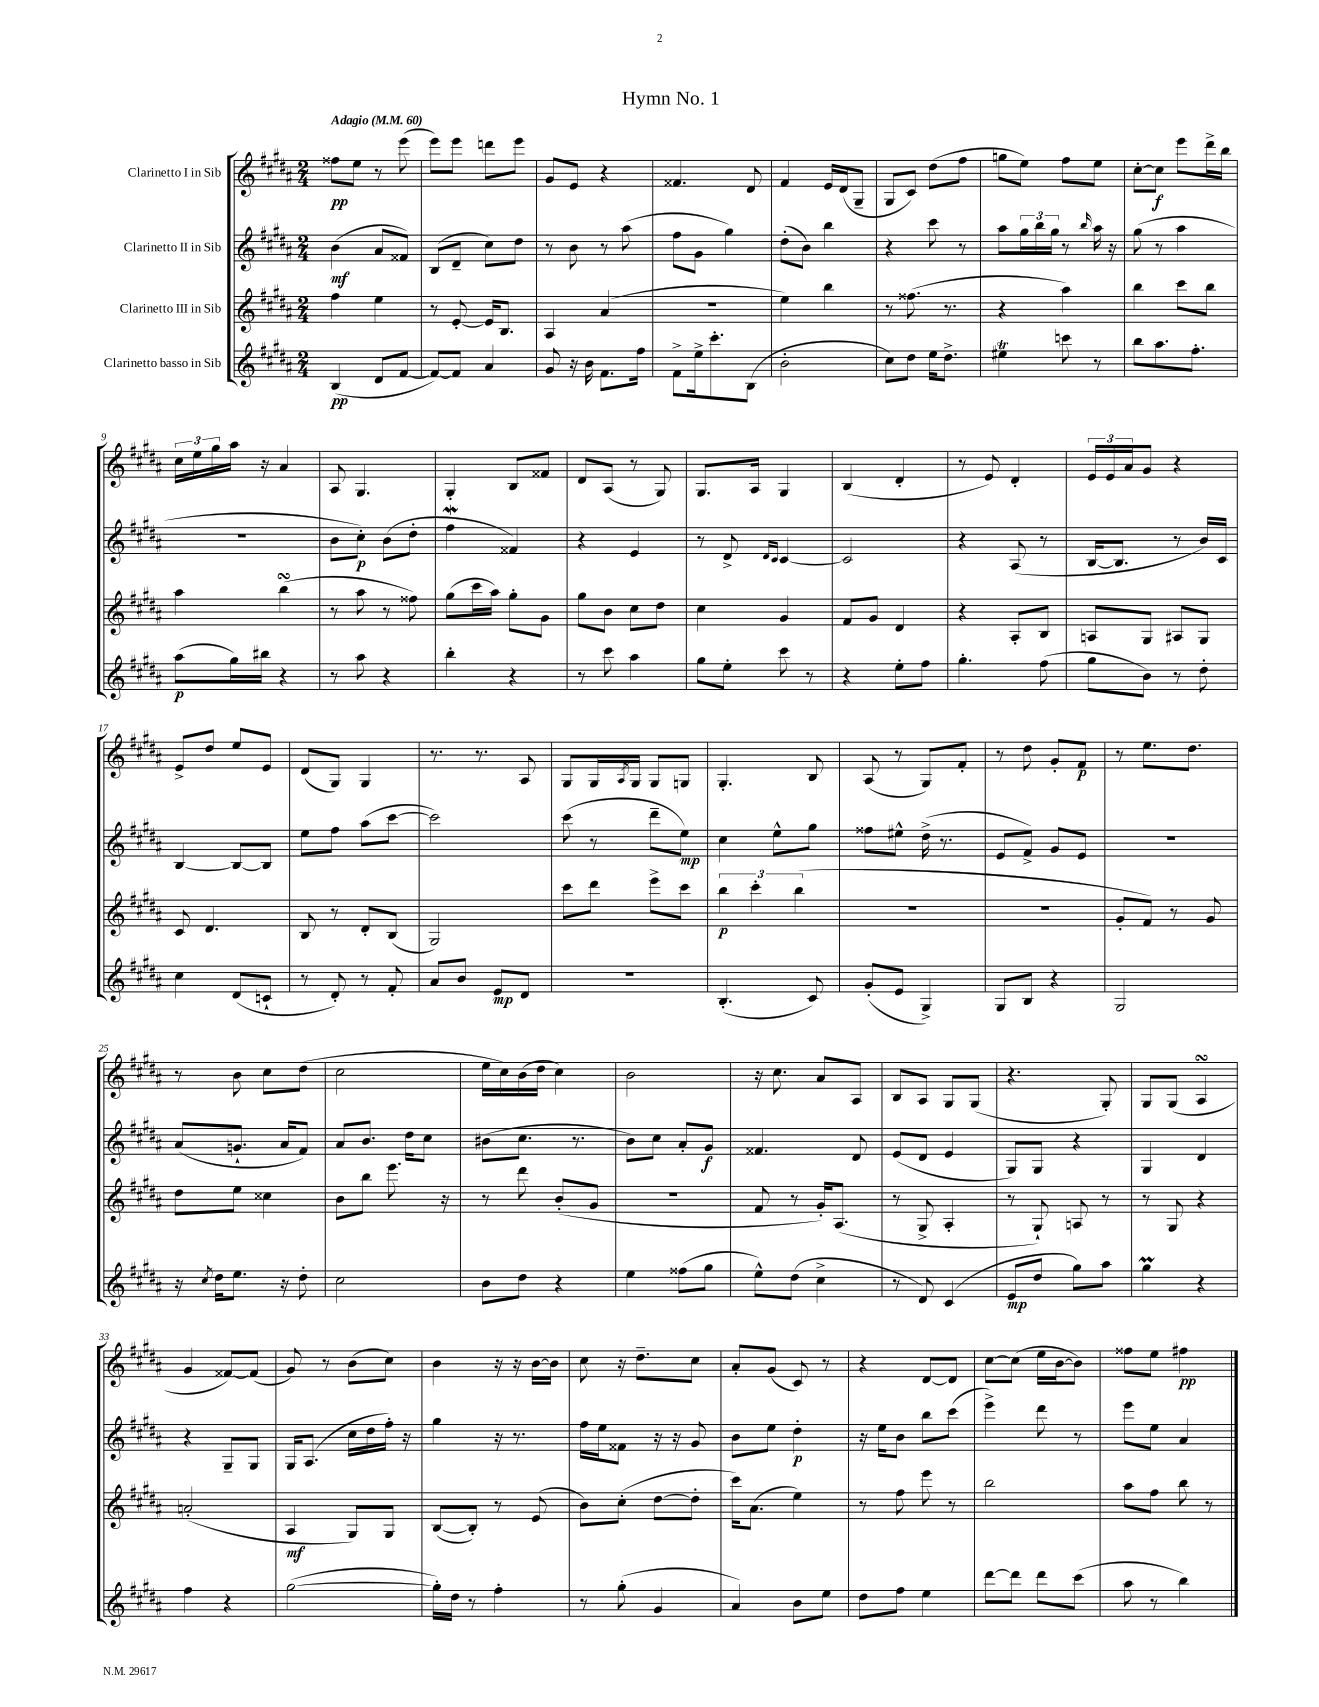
\header { title = "Hymn No. 1" }
<<
\new StaffGroup <<
\new Staff = "s0" \with { instrumentName = "Clarinetto I in Sib" } {
    \clef treble \key b \major \numericTimeSignature \time 2/4 \tempo "Adagio" 4 = 60
    fisis''8\pp e''8 r8 e'''8( |
    e'''8) e'''8 d'''8 e'''8 |
    gis'8 e'8 r4 |
    fisis'4. dis'8 |
    fis'4 e'16 dis'16( gis8-- |
    gis8 cis'8) dis''8( fis''8 |
    g''8 e''8) fis''8 e''8 |
    cis''8~-. cis''8\f e'''8 dis'''16-> b''16 |
    \tuplet 3/2 { cis''16 e''16 gis''16 } ais''16 r16 ais'4 |
    ais8 gis4. |
    gis4-. b8 fisis'8 |
    dis'8 ais8( r8 gis8) |
    gis8. ais16 gis4 |
    b4( dis'4-. |
    r8 e'8) dis'4-. |
    \tuplet 3/2 { e'16 e'16 ais'16 } gis'8 r4 |
    e'8-> dis''8 e''8 e'8 |
    dis'8( gis8) gis4 |
    r8. r8. ais8 |
    gis8 gis16 \acciaccatura { ais8 } gis16 gis8 g8 |
    gis4.-. b8 |
    ais8( r8 gis8) fis'8-. |
    r8 dis''8 gis'8-. fis'8\p |
    r8 e''8. dis''8. |
    r8 b'8 cis''8 dis''8( |
    cis''2 |
    e''16 cis''16) b'16( dis''16 cis''4) |
    b'2 |
    r16 cis''8. ais'8 ais8 |
    b8 ais8 gis8 gis8( |
    r4. gis8-.) |
    gis8 gis8( ais4\turn |
    gis'4 fisis'8~) fisis'8( |
    gis'8) r8 b'8( cis''8) |
    b'4 r16 r16 b'16~ b'16 |
    cis''8 r16 dis''8.-- cis''8 |
    ais'8-. gis'8( cis'8) r8 |
    r4 dis'8~ dis'8 |
    cis''8~ cis''8( e''16 b'16~ b'8) |
    fisis''8 e''8 fis''4\pp \bar "|." |
}
\new Staff = "s1" \with { instrumentName = "Clarinetto II in Sib" } {
    \clef treble \key b \major \numericTimeSignature \time 2/4
    b'4\mf( ais'8 fisis'8) |
    b8( dis'8-- cis''8) dis''8 |
    r8 b'8 r8 ais''8( |
    fis''8 gis'8 gis''4) |
    dis''8-.( b'8) b''4 |
    r4 cis'''8 r8 |
    ais''8 \tuplet 3/2 { gis''16 b''16 gis''16 } r8 \grace { b''16 } ais''16 r16 |
    gis''8( r8 ais''4 |
    r2 |
    b'8 cis''8-.\p) b'8( dis''8-. |
    fis''4\mordent fisis'4) |
    r4 e'4 |
    r8 dis'8-> \grace { dis'16 cis'16 } cis'4~ |
    cis'2 |
    r4 ais8( r8 |
    b16~ b8. r8 b'16) cis'16 |
    b4~ b8~ b8 |
    e''8 fis''8 ais''8( cis'''8~ |
    cis'''2) |
    cis'''8( r8 dis'''8-- e''8\mp) |
    cis''4 e''8-^ gis''8 |
    fisis''8 eis''8-^ dis''16->( r8. |
    e'8 fis'8->) gis'8 e'8 |
    r2 |
    ais'8( g'8.-! ais'16 fis'8) |
    ais'8 b'8. dis''16 cis''8 |
    bis'8( cis''8. r8. |
    b'8) cis''8 ais'8-. gis'8\f |
    fisis'4. dis'8 |
    e'8( dis'8 e'4 |
    gis8) gis8 r4 |
    gis4 dis'4 |
    r4 gis8-- gis8 |
    gis16 ais8.( cis''16 dis''16 fis''16-.) r16 |
    gis''4 r16 r8. |
    fis''16 e''16 fisis'8 r16 r16 gis'8 |
    b'8 e''8 dis''4-.\p |
    r16 e''16 b'8 b''8 cis'''8( |
    e'''4->) dis'''8 r8 |
    e'''8 e''8 ais'4 \bar "|." |
}
\new Staff = "s2" \with { instrumentName = "Clarinetto III in Sib" } {
    \clef treble \key b \major \numericTimeSignature \time 2/4
    fis''4 e''4 |
    r8 e'8~-. e'16 b8. |
    ais4 ais'4( |
    r2 |
    e''4) b''4 |
    r8 fisis''8.( r8. |
    r4 ais''4) |
    b''4 cis'''8 b''8 |
    ais''4 b''4\turn( |
    r8 ais''8 r8 fisis''8) |
    gis''8( cis'''16 ais''16) gis''8-. gis'8 |
    gis''8 b'8 cis''8 dis''8 |
    cis''4 gis'4 |
    fis'8 gis'8 dis'4 |
    r4 ais8-. b8 |
    a8 gis8 ais8 gis8 |
    cis'8 dis'4. |
    b8 r8 dis'8-. b8( |
    gis2) |
    cis'''8 dis'''8 e'''8-> cis'''8 |
    \tuplet 3/2 { b''4\p cis'''4-. b''4( } |
    r2 |
    R2 |
    gis'8-. fis'8) r8 gis'8 |
    dis''8 e''8 cisis''4 |
    b'8 b''8 e'''8. r16 |
    r8 dis'''8 b'8-.( gis'8 |
    r2 |
    fis'8 r8 gis'16-.) ais8.( |
    r8 gis8-> ais4-. |
    r8 gis8-!) a8 r8 |
    r8 gis8 r4 |
    a'2-.( |
    ais4\mf gis8) gis8 |
    b8~( b8-.) r8 e'8( |
    b'8) cis''8-.( dis''8~ dis''8-. |
    cis'''16) ais'8.( e''4) |
    r8 fis''8 e'''8 r8 |
    b''2 |
    ais''8 fis''8 b''8 r8 \bar "|." |
}
\new Staff = "s3" \with { instrumentName = "Clarinetto basso in Sib" } {
    \clef treble \key b \major \numericTimeSignature \time 2/4
    b4\pp( dis'8 fis'8~ |
    fis'8~) fis'8 ais'4 |
    gis'8 r16 b'16 fis'8. fis''16 |
    fis'8-> e''16-> cis'''8.-. b8( |
    b'2-. |
    cis''8) dis''8 e''16 dis''8.-> |
    eis''4\trill c'''8 r8 |
    b''8 ais''8. fis''8.-. |
    ais''8\p( gis''16) bis''16 r4 |
    r8 ais''8 r4 |
    b''4-. r4 |
    r8 cis'''8 ais''4 |
    gis''8 e''8-. cis'''8 r8 |
    r4 e''8-. fis''8 |
    gis''4.-. fis''8( |
    gis''8 b'8) r8 dis''8-. |
    cis''4 dis'8( c'8-! |
    r8 dis'8-.) r8 fis'8-. |
    ais'8 b'8 e'8\mp dis'8 |
    r2 |
    b4.-.( cis'8) |
    gis'8-.( e'8 gis4->) |
    gis8 b8 r4 |
    gis2 |
    r16 \acciaccatura { cis''8 } dis''16 e''8. r16 dis''8-. |
    cis''2 |
    b'8 dis''8 r4 |
    e''4 fisis''8( gis''8 |
    e''8-^) dis''8( cis''4-> |
    r8 dis'8) cis'4( |
    e'8\mp dis''8 gis''8) ais''8 |
    gis''4\prall r4 |
    fis''4 r4 |
    gis''2~( |
    gis''16-.) dis''16 r8 fis''4-. |
    r8 gis''8-.( gis'4 |
    ais'4) b'8 e''8 |
    dis''8 fis''8 e''4 |
    dis'''8~ dis'''8 dis'''8 cis'''8( |
    ais''8 r8 b''4) \bar "|." |
}
>>
>>
